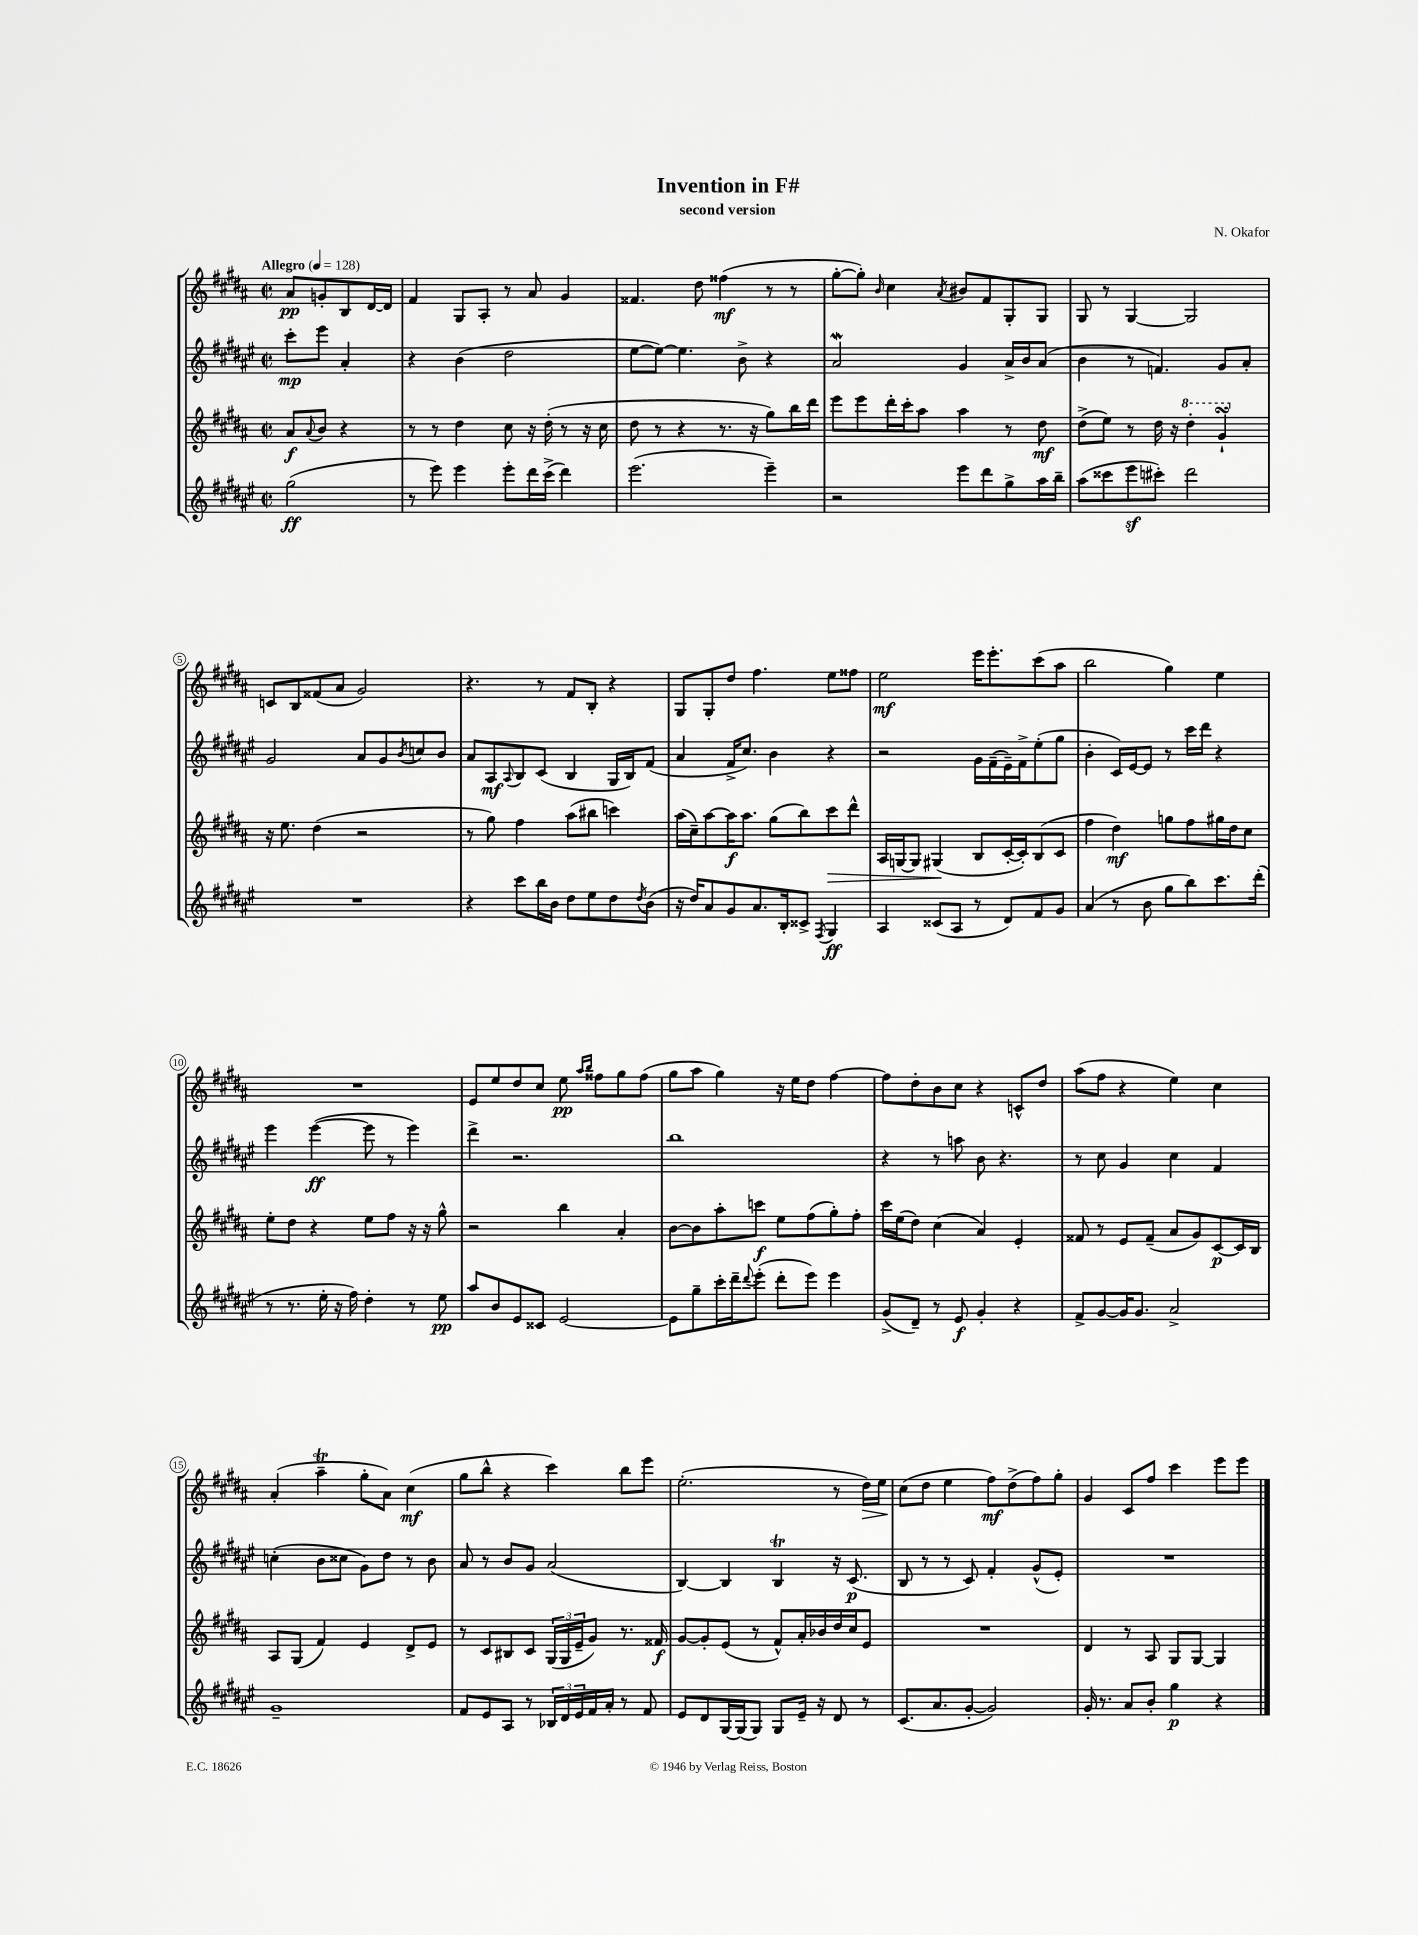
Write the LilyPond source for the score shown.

\header { title = "Invention in F#" composer = "N. Okafor" subtitle = "second version" }
<<
\new StaffGroup <<
\new Staff = "s0" {
    \clef treble \key b \major \defaultTimeSignature \time 2/2 \partial 2 \tempo "Allegro" 4 = 128
    ais'8\pp g'8-. b8 dis'16~ dis'16 |
    fis'4 gis8 ais8-. r8 ais'8 gis'4 |
    fisis'4. dis''8 fisis''4\mf( r8 r8 |
    gis''8~-. gis''8-.) \grace { b'16 } cis''4 \acciaccatura { ais'8 } bis'8 fis'8 gis8-. gis8 |
    gis8 r8 gis4~ gis2 |
    c'8 b8 fisis'8( ais'8 gis'2) |
    r4. r8 fis'8 b8-. r4 |
    gis8 gis8-. dis''8 fis''4. e''8 fisis''8 |
    e''2\mf e'''16 e'''8.-. cis'''8( ais''8 |
    b''2 gis''4) e''4 |
    R1 |
    e'8 e''8 dis''8 cis''8 e''8\pp \grace { ais''16 b''16 } fisis''8 gis''8 fisis''8( |
    gis''8 ais''8 gis''4) r16 e''16 dis''8 fis''4~ |
    fis''8 dis''8-. b'8 cis''8 r4 c'8-^ dis''8 |
    ais''8( fis''8 r4 e''4) cis''4 |
    ais'4-.( ais''4--\trill gis''8-. ais'8) cis''4\mf( |
    gis''8 b''8-^ r4 cis'''4) b''8 e'''8 |
    e''2.-.( r8 dis''16\>) e''16 |
    cis''8\!( dis''8 e''4 fis''8\mf) dis''8->( fis''8) gis''8-. |
    gis'4 cis'8 fis''8 cis'''4 e'''8 e'''8 \bar "|." |
}
\new Staff = "s1" {
    \clef treble \key fis \major \defaultTimeSignature \time 2/2 \partial 2
    cis'''8-.\mp eis'''8 ais'4-. |
    r4 b'4( dis''2 |
    eis''8~ eis''8~) eis''4. b'8-> r4 |
    ais'2\mordent gis'4 ais'16-> b'16 ais'8( |
    b'4 r8 f'4.) gis'8 ais'8-. |
    gis'2 ais'8 gis'8 \acciaccatura { b'8 } c''8 b'8 |
    ais'8 ais8\mf \appoggiatura { ais8 } b8 cis'8( b4 gis16 b16) fis'8( |
    ais'4 fis'16-> cis''8.) b'4 r4 |
    r2 gis'16 fis'16--( eis'16--) fis'16-> eis''8-.( gis''8 |
    b'4-. cis'16) eis'16~ eis'8 r8 cis'''16 dis'''16 r4 |
    eis'''4 eis'''4~\ff( eis'''8 r8 eis'''4) |
    dis'''4-> r2. |
    b''1 |
    r4 r8 a''8 b'8 r4. |
    r8 cis''8 gis'4 cis''4 fis'4 |
    c''4-.( b'8 cisis''8 gis'8) dis''8 r8 b'8 |
    ais'8 r8 b'8 gis'8 ais'2( |
    b4~) b4 b4\trill r16 cis'8.\p( |
    b8 r8 r8 cis'8) fis'4-. gis'8-^( eis'8-.) |
    R1 \bar "|." |
}
\new Staff = "s2" {
    \clef treble \key b \major \defaultTimeSignature \time 2/2 \partial 2
    ais'8\f \appoggiatura { ais'8 } b'8 r4 |
    r8 r8 dis''4 cis''8 r16 dis''16-.( r8 r16 cis''16 |
    dis''8 r8 r4 r8. r16 gis''8) b''16 dis'''16 |
    e'''8 e'''8 dis'''16-. cis'''16-. ais''8 ais''4 r8 dis''8\mf |
    dis''8->( e''8) r8 dis''16 r16 \ottava #1 dis'''4-. gis''4-!\turn \ottava #0 |
    r16 e''8. dis''4( r2 |
    r8 gis''8) fis''4 ais''8( bis''8 c'''4) |
    ais''16( cis''16--) ais''8~ ais''16\f ais''8. gis''8( b''8) cis'''8\> dis'''8-^ |
    ais16 g16~ g8 gis4\!( b8 cis'16~-. cis'16-.) b8( cis'8 |
    fis''4 dis''4\mf) g''8 fis''8 gis''16 dis''16 cis''8 |
    e''8-. dis''8 r4 e''8 fis''8 r16 r16 gis''8-^ |
    r2 b''4 ais'4-. |
    b'8~ b'8 ais''8-. c'''8\f e''8 fis''8( gis''8-.) fis''8-. |
    cis'''16 e''16( dis''8) cis''4( ais'4) e'4-. |
    fisis'8 r8 e'8 fisis'8--( ais'8 gis'8) cis'8~\p cis'16 b16 |
    ais8 gis8( fis'4) e'4 dis'8-> e'8 |
    r8 cis'8 bis8 cis'8 \tuplet 3/2 { gis16( gis16 e'16-- } gis'8) r8. fisis'16\f |
    gis'8~ gis'8-. e'8( r8 fis'8-^) ais'16-. bes'16 dis''16 cis''16 e'8 |
    R1 |
    dis'4 r8 ais8 gis8 gis8~ gis4 \bar "|." |
}
\new Staff = "s3" {
    \clef treble \key fis \major \defaultTimeSignature \time 2/2 \partial 2
    gis''2\ff( |
    r8 eis'''8) eis'''4 eis'''8-. dis'''16 cis'''16->( dis'''4) |
    eis'''2.( eis'''4--) |
    r2 eis'''8 dis'''8 gis''8-> ais''16 b''16-- |
    ais''8( cisis'''8 eis'''8\sf cis'''8-.) dis'''2 |
    R1 |
    r4 cis'''8 b''16 b'16 dis''8 eis''8 dis''8 \acciaccatura { dis''8 } b'8( |
    r16 dis''16) ais'8 gis'8 ais'8. b16-. cisis'8-> \acciaccatura { fis8 } gis4\ff |
    ais4 cisis'8( ais8 r8 dis'8) fis'8 gis'8 |
    ais'4( r8 b'8 gis''8 b''8) cis'''8. dis'''16-.( |
    r8 r8. eis''16-. r16 fis''16) dis''4-. r8 eis''8\pp |
    ais''8 b'8 eis'8 cisis'8 eis'2~ |
    eis'8 gis''8-- cis'''16-. dis'''16-- \appoggiatura { dis'''8 } eis'''8-.( dis'''8-. eis'''8) eis'''4 |
    gis'8->( dis'8--) r8 eis'8\f gis'4-. r4 |
    fis'8-> gis'8~ gis'16 gis'8. ais'2-> |
    gis'1-- |
    fis'8 eis'8 ais8 r8 \tuplet 3/2 { bes16 dis'16 eis'16 } fis'16 ais'16-. r8 fis'8 |
    eis'8 dis'8 gis16~ gis16( gis8) gis8 eis'16-- r16 dis'8 r8 |
    cis'8.( ais'8. gis'8~-. gis'2) |
    gis'16-. r8. ais'8 b'8-. gis''4\p r4 \bar "|." |
}
>>
>>
\layout { \context { \Score \override BarNumber.stencil = #(make-stencil-circler 0.1 0.3 ly:text-interface::print) } }
